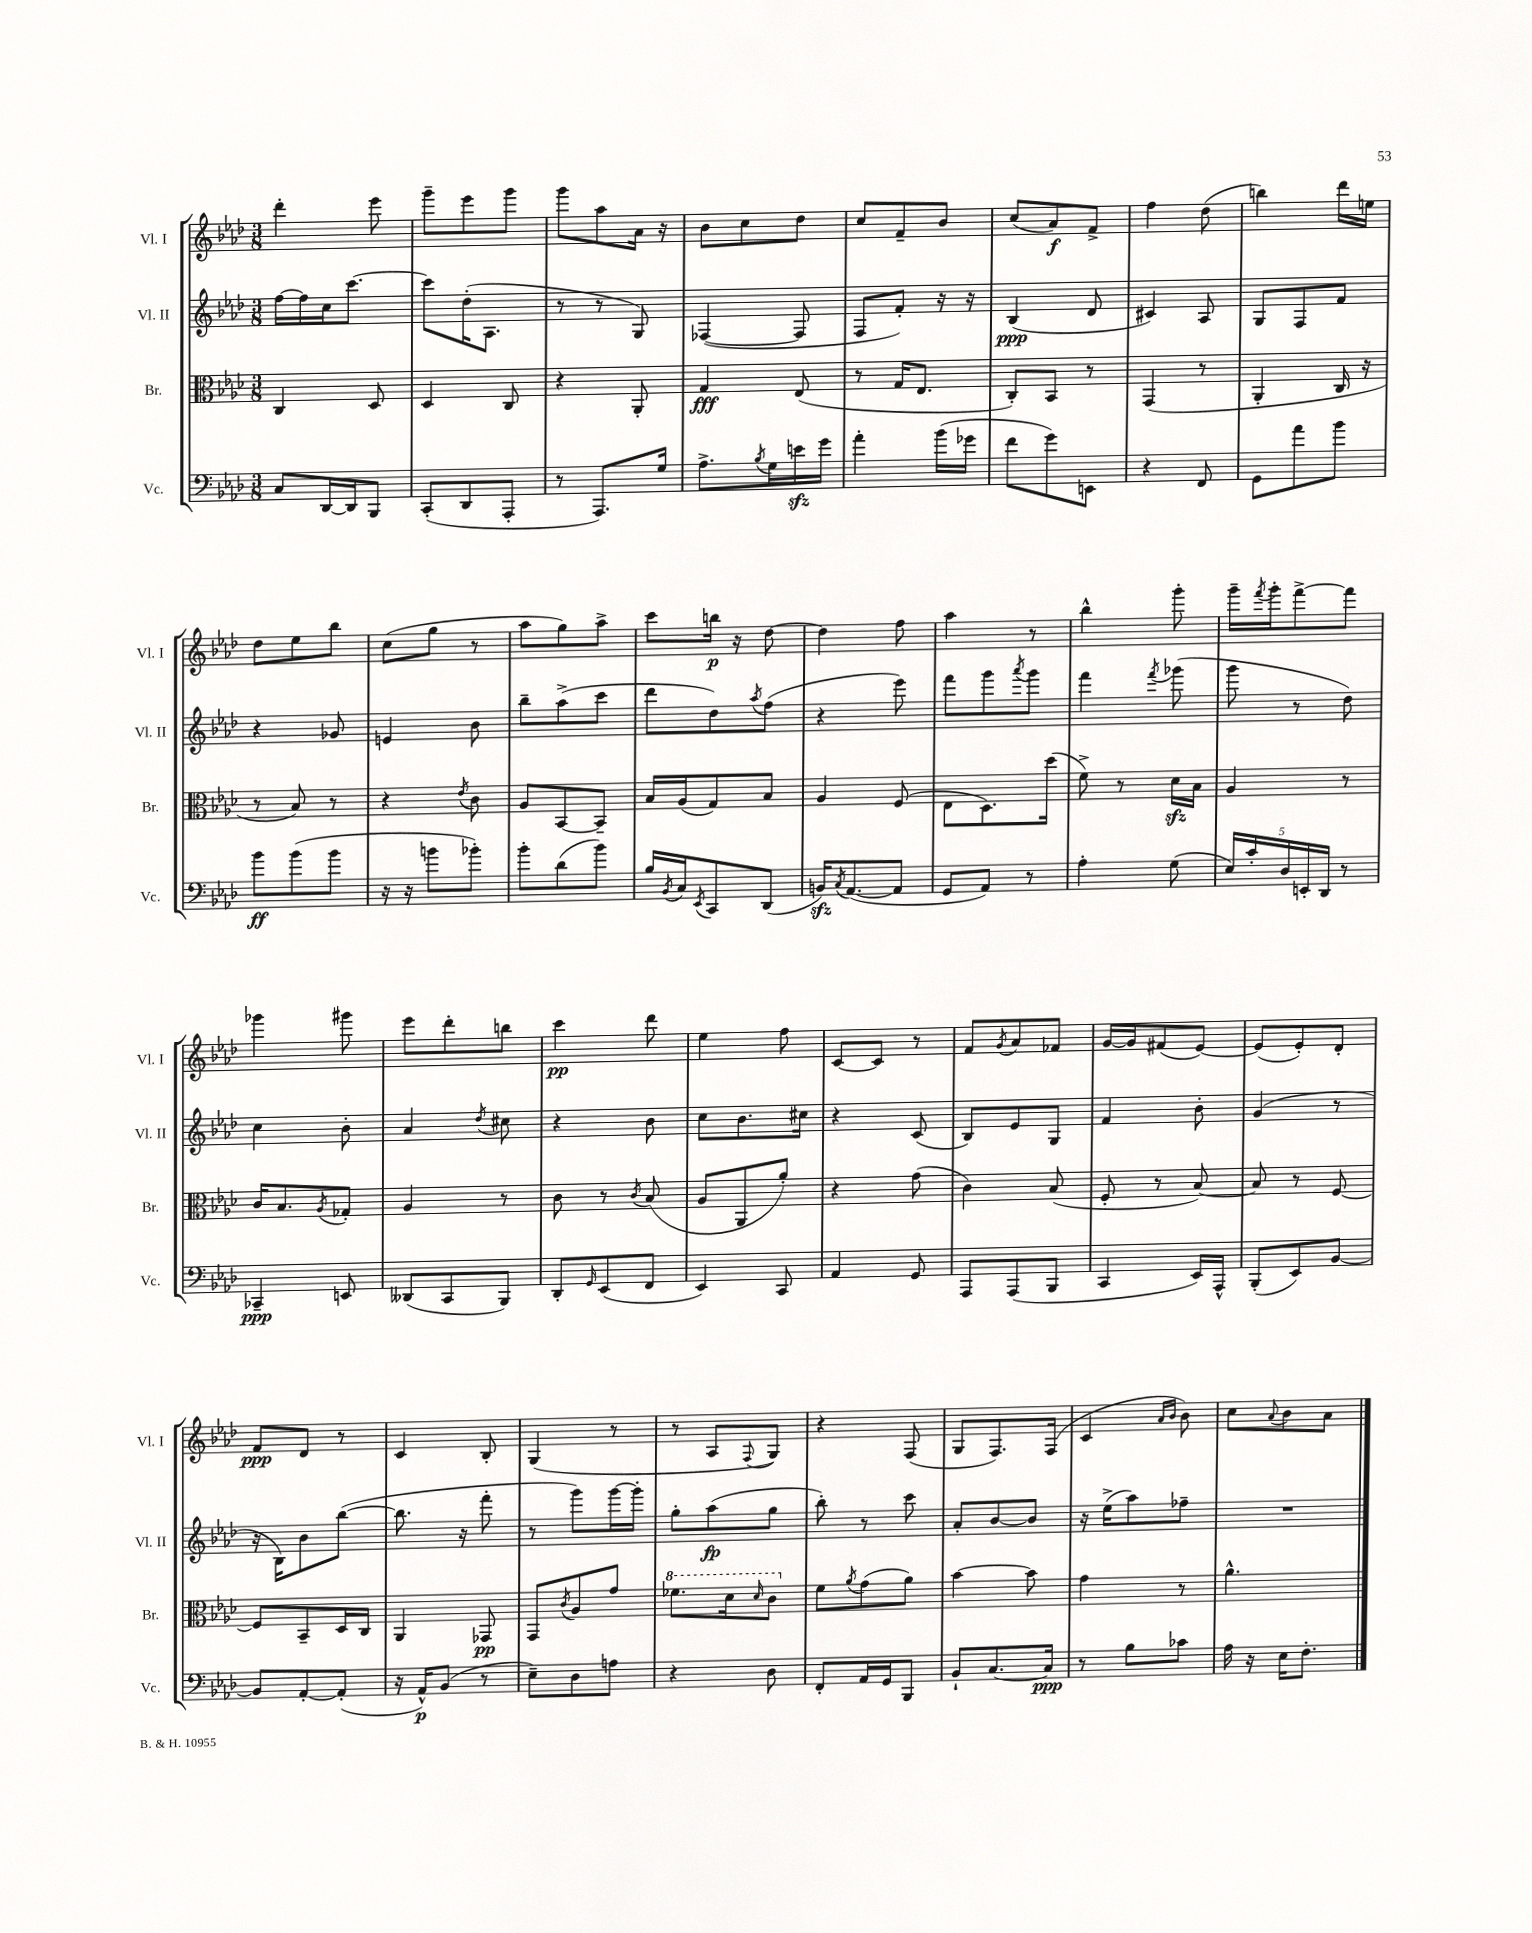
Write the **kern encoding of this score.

**kern	**dynam	**kern	**dynam	**kern	**dynam	**kern	**dynam
*part4	*part4	*part3	*part3	*part2	*part2	*part1	*part1
*staff4	*staff4	*staff3	*staff3	*staff2	*staff2	*staff1	*staff1
*I"Vc.	*	*I"Br.	*	*I"Vl. II	*	*I"Vl. I	*
*I'Vc.	*	*I'Br.	*	*I'Vl. II	*	*I'Vl. I	*
*clefF4	*	*clefC3	*	*clefG2	*	*clefG2	*
*k[b-e-a-d-]	*	*k[b-e-a-d-]	*	*k[b-e-a-d-]	*	*k[b-e-a-d-]	*
*M3/8	*	*M3/8	*	*M3/8	*	*M3/8	*
=17	=17	=17	=17	=17	=17	=17	=17
8C/L	.	4C/	.	[16ff\LL	.	4ddd-'\	.
.	.	.	.	16ff\]	.	.	.
[16DD-/L	.	.	.	16cc\J	.	.	.
16DD-/J]	.	.	.	[8.ccc\J	.	.	.
8BBB-/J	.	8D-/	.	.	.	8eee-\	.
=18	=18	=18	=18	=18	=18	=18	=18
(8CC'/L	.	4D-/	.	8ccc\L]	.	8ggg~\L	.
8DD-/	.	.	.	(16dd-'\K	.	8eee-\	.
.	.	.	.	8.A-\J	.	.	.
8AAA-'/J	.	8C/	.	.	.	8ggg\J	.
=19	=19	=19	=19	=19	=19	=19	=19
8r	.	4r	.	8r	.	8ggg\L	.
8.AAA-/L)	.	.	.	8r	.	8aa-\	.
.	.	8AA-'/	.	8G/)	.	16a-\Jk	.
16G/Jk	.	.	.	.	.	16r	.
=20	=20	=20	=20	=20	=20	=20	=20
8.A-^\L	.	4G/	fff	([4F-X/	.	8b-\L	.
.	.	.	.	.	.	8cc\	.
8qB-/	.	.	.	.	.	.	.
16G\L	.	.	.	.	.	.	.
16enzz\	.	(8E-/	.	8F-/]	.	8dd-\J	.
16g\JJ	.	.	.	.	.	.	.
=21	=21	=21	=21	=21	=21	=21	=21
4a-'\	.	8r	.	8F/L	.	8cc/L	.
.	.	16G/KL	.	8f'/J)	.	8f~/	.
.	.	8.E-/J	.	.	.	.	.
(16b-\LL	.	.	.	16r	.	8b-/J	.
16g-X\JJ	.	.	.	16r	.	.	.
=22	=22	=22	=22	=22	=22	=22	=22
8f\L	.	8C'/L)	.	(4B-/	ppp	(8cc/L	.
8g\)	.	8BB-/J	.	.	.	8a-/)	f
8EEn\J	.	8r	.	8d-/	.	8f^/J	.
=23	=23	=23	=23	=23	=23	=23	=23
4r	.	(4GG/	.	4c#X/)	.	4ff\	.
8FF/	.	8r	.	8A-/	.	(8dd-\	.
=24	=24	=24	=24	=24	=24	=24	=24
8GG\L	.	4AA-'/	.	8G/L	.	4bbn\)	.
8a-\	.	.	.	8F/	.	.	.
8b-\J	.	16C/	.	8f/J	.	16ddd-\LL	.
.	.	16r	.	.	.	16een\JJ	.
!!LO:LB:g=z
=25	=25	=25	=25	=25	=25	=25	=25
8b-\L	ff	8r	.	4r	.	8dd-\L	.
(8b-\	.	8B-/)	.	.	.	8ee-\	.
8b-\J	.	8r	.	8g-X/	.	8bb-\J	.
=26	=26	=26	=26	=26	=26	=26	=26
16r	.	4r	.	4en/	.	(8cc\L	.
16r	.	.	.	.	.	.	.
8bn\L	.	.	.	.	.	8gg\J	.
.	.	8qe-/	.	.	.	.	.
8b-X'\J)	.	8c\	.	8b-\	.	8r	.
=27	=27	=27	=27	=27	=27	=27	=27
8b-'\L	.	8A-/L	.	8bb-~\L	.	8aa-\L	.
(8d-\	.	[8BB-/	.	(8aa-^\	.	8gg\)	.
8b-\J)	.	8BB-~/J]	.	8ccc\J	.	8aa-^\J	.
=28	=28	=28	=28	=28	=28	=28	=28
16B-/LL	.	16B-/LL	.	8ddd-\L	.	8ccc\L	.
8qBB-/	.	.	.	.	.	.	.
16C/J	.	(16A-/J	.	.	.	.	.
8qEE-/	.	.	.	.	.	.	.
8CC/	.	8G/)	.	8dd-\)	.	16bbn\Jk	p
.	.	.	.	.	.	16r	.
.	.	.	.	8qaa-/	.	.	.
(8DD-/J	.	8B-/J	.	(8ff\J	.	[8dd-\	.
=29	=29	=29	=29	=29	=29	=29	=29
16BBnzz/KL)	.	4A-/	.	4r	.	4dd-\]	.
8qC/	.	.	.	.	.	.	.
([8.AA-/	.	.	.	.	.	.	.
8AA-/J]	.	(8F/	.	8eee-\)	.	8ff\	.
=30	=30	=30	=30	=30	=30	=30	=30
8GG/L	.	8E-\L	.	8fff\L	.	4aa-\	.
8AA-/J)	.	8.D-\)	.	8ggg\	.	.	.
.	.	.	.	8qaaa-/	.	.	.
8r	.	.	.	8ggg\J	.	8r	.
.	.	(16dd-\Jk	.	.	.	.	.
=31	=31	=31	=31	=31	=31	=31	=31
4A-'\	.	8f^\)	.	4fff\	.	4bb-^^\	.
.	.	8r	.	.	.	.	.
.	.	.	.	8qfff/	.	.	.
(8G\	.	16d-zz\LL	.	(8ggg-X\	.	8ggg'\	.
.	.	16B-\JJ	.	.	.	.	.
=32	=32	=32	=32	=32	=32	=32	=32
20E-/LL)	.	4A-/	.	8ggg\	.	16ggg~\LL	.
20c'/	.	.	.	.	.	.	.
.	.	.	.	.	.	8qfff/	.
.	.	.	.	.	.	16ggg'\J	.
20D-/	.	.	.	.	.	.	.
.	.	.	.	8r	.	[8fff^\	.
20EEn'/	.	.	.	.	.	.	.
20DD-/JJ	.	.	.	.	.	.	.
8r	.	8r	.	8dd-\)	.	8fff\J]	.
!!LO:LB:g=z
=33	=33	=33	=33	=33	=33	=33	=33
4CC-X~/	ppp	16c/KL	.	4cc\	.	4ggg-X\	.
.	.	8.B-/	.	.	.	.	.
.	.	8qA-/	.	.	.	.	.
8EEn/	.	8G-X'/J	.	8b-'\	.	8ggg#X\	.
=34	=34	=34	=34	=34	=34	=34	=34
(8DD--X/L	.	4A-/	.	4a-/	.	8eee-\L	.
8CC/	.	.	.	.	.	8ddd-'\	.
.	.	.	.	8qdd-/	.	.	.
8BBB-/J)	.	8r	.	8cc#X\	.	8bbn\J	.
=35	=35	=35	=35	=35	=35	=35	=35
8DD-'/L	.	8c\	.	4r	.	4ccc\	pp
16qqGG/	.	.	.	.	.	.	.
(8EE-/	.	8r	.	.	.	.	.
.	.	8qc/	.	.	.	.	.
8FF/J	.	(8B-/	.	8b-\	.	8ddd-\	.
=36	=36	=36	=36	=36	=36	=36	=36
4EE-/)	.	8A-/L	.	8cc\L	.	4ee-\	.
.	.	8AA-/	.	8.b-\	.	.	.
8CC/	.	8a-'/J)	.	.	.	8ff\	.
.	.	.	.	16cc#X\Jk	.	.	.
=37	=37	=37	=37	=37	=37	=37	=37
4AA-/	.	4r	.	4r	.	[8c/L	.
.	.	.	.	.	.	8c/J]	.
8GG/	.	(8g\	.	(8c/	.	8r	.
=38	=38	=38	=38	=38	=38	=38	=38
8AAA-/L	.	4c\)	.	8B-/L)	.	8f/L	.
.	.	.	.	.	.	8qg/	.
(8AAA-/	.	.	.	8e-/	.	8a-/	.
8BBB-/J	.	(8B-/	.	8G/J	.	8f-X/J	.
=39	=39	=39	=39	=39	=39	=39	=39
4CC/	.	8F'/	.	4f/	.	[16g/LL	.
.	.	.	.	.	.	16g/J]	.
.	.	8r	.	.	.	(8f#X/	.
16EE-/LL)	.	[8B-/)	.	8b-'\	.	[8e-/J)	.
16AAA-^^/JJ	.	.	.	.	.	.	.
=40	=40	=40	=40	=40	=40	=40	=40
(8BBB-'/L	.	8B-/]	.	(4g/	.	(8e-/L]	.
8EE-/)	.	8r	.	.	.	8e-'/)	.
[8BB-/J	.	[8F/	.	8r	.	8d-'/J	.
!!LO:LB:g=z
=41	=41	=41	=41	=41	=41	=41	=41
8BB-/L]	.	8F/L]	.	16r	.	8f/L	ppp
.	.	.	.	16B-\KL)	.	.	.
[8AA-'/	.	8BB-~/	.	8b-\	.	8d-/J	.
(8AA-'/J]	.	16D-/L	.	([8bb-\J	.	8r	.
.	.	16C/JJ	.	.	.	.	.
=42	=42	=42	=42	=42	=42	=42	=42
16r	.	4AA-/	.	8.bb-\]	.	4c/	.
16AA-^^/KL)	p	.	.	.	.	.	.
(8BB-/J	.	.	.	.	.	.	.
.	.	.	.	16r	.	.	.
8r	.	8GG-X/	pp	8fff'\	.	8B-'/	.
=43	=43	=43	=43	=43	=43	=43	=43
8E-~\L)	.	8GG/L	.	8r	.	(4G/	.
.	.	8qc/	.	.	.	.	.
8D-\	.	8A-/	.	8ggg\L)	.	.	.
8An\J	.	8g/J	.	[16ggg\L	.	8r	.
.	.	.	.	16ggg'\JJ]	.	.	.
=44	=44	=44	=44	=44	=44	=44	=44
*	*	*8va	*	*	*	*	*
4r	.	8.ff-X\L	.	8gg'\L	.	8r	.
.	.	.	.	(8aa-\	fp	8A-/L	.
.	.	16dd-\k	.	.	.	.	.
.	.	16qqdd-/	.	.	.	8qqF/	.
8D-\	.	8cc\J	.	8gg\J	.	8G/J)	.
=45	=45	=45	=45	=45	=45	=45	=45
*	*	*X8va	*	*	*	*	*
8FF'/L	.	8f\L	.	8bb-'\)	.	4r	.
.	.	8qa-/	.	.	.	.	.
16AA-/L	.	(8g\	.	8r	.	.	.
16GG/J	.	.	.	.	.	.	.
8BBB-/J	.	8a-\J)	.	8ccc\	.	(8F/	.
=46	=46	=46	=46	=46	=46	=46	=46
8BB-`/L	.	[4b-\	.	8a-'/L	.	8G/L	.
[8.C/	.	.	.	[8b-/	.	8.F/)	.
.	.	8b-\]	.	8b-/J]	.	.	.
16C/Jk]	ppp	.	.	.	.	(16F/Jk	.
=47	=47	=47	=47	=47	=47	=47	=47
8r	.	4g\	.	16r	.	4c/	.
.	.	.	.	(16ee-^\KL	.	.	.
8B-\L	.	.	.	8aa-\)	.	.	.
.	.	.	.	.	.	16qqa-/LL	.
.	.	.	.	.	.	16qqb-/JJ	.
8c-X\J	.	8r	.	8ff-X~\J	.	8b-\)	.
=48	=48	=48	=48	=48	=48	=48	=48
16A-\	.	4.a-^^\	.	4.r	.	8cc\L	.
16r	.	.	.	.	.	.	.
.	.	.	.	.	.	8qqa-/	.
16E-\KL	.	.	.	.	.	8b-\	.
8.F'\J	.	.	.	.	.	.	.
.	.	.	.	.	.	8a-\J	.
==	==	==	==	==	==	==	==
*-	*-	*-	*-	*-	*-	*-	*-
